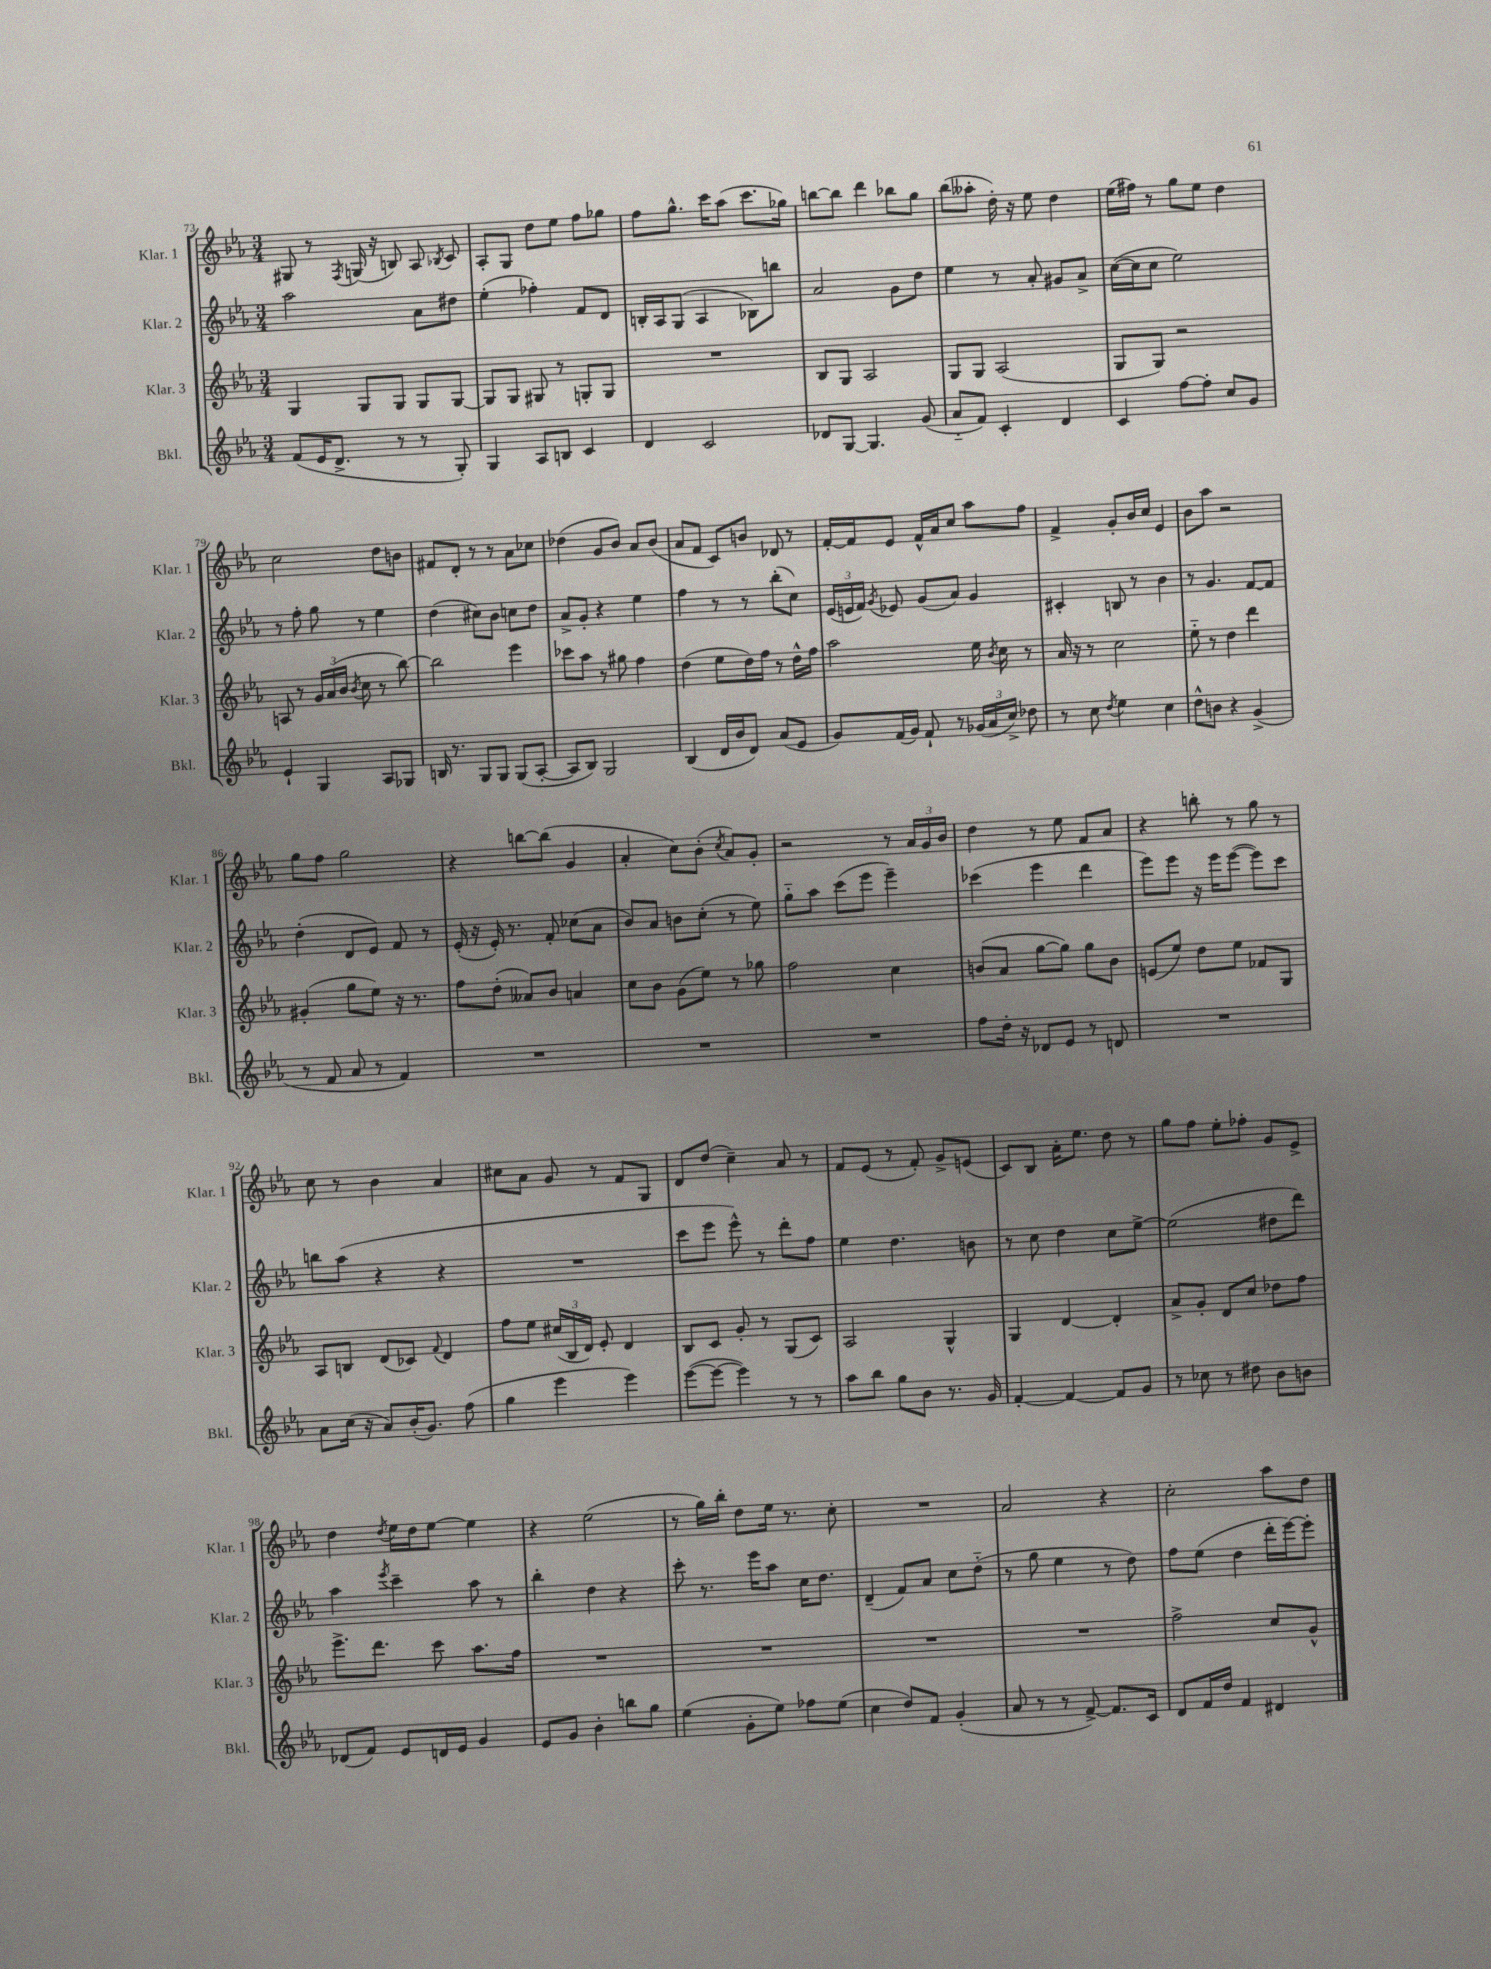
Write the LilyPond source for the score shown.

<<
\new StaffGroup <<
\new Staff = "s0" \with { instrumentName = "Klar. 1" shortInstrumentName = "Klar. 1" } {
    \clef treble \key ees \major \numericTimeSignature \time 3/4
    \autoBeamOff gis8 r8 \acciaccatura { f8 } g16( r16 b8) aes8 \acciaccatura { bes8 } c'8 |
    aes8[-. g8] d''8[ ees''8] f''8[ ges''8] |
    f''8[ g''8.]-^ c'''16[ aes''8]( c'''8.[ ges''16]) |
    b''8[~ b''8] d'''4 bes''8[ g''8] |
    bes''8[( aeses''8]-. d''16-.) r16 ees''8 d''4 |
    ees''16[( fis''16]) r8 g''8[ ees''8] d''4 |
    c''2 d''8[ b'8] |
    fis'8[ d'8]-. r8 r8 aes'8[ ces''8] |
    des''4( g'8[ bes'8]) aes'8[ bes'8]( |
    aes'8[ f'8] c'8[) b'8] des'8 r8 |
    f'16[~-. f'16 ees'8] f'16[-^ aes'16 c''8] aes''8[ f''8] |
    f'4-> g'8[-. bes'16 c''16] ees'4 |
    bes'8[ aes''8] r2 |
    g''8[ f''8] g''2 |
    r4 b''8[~ b''8]( g'4 |
    aes'4-. c''8[) bes'8]-.( \acciaccatura { c''8 } aes'8[) g'8]-. |
    r2 r8 \tuplet 3/2 { aes'16[ g'16 bes'16] } |
    d''4 r8 ees''8 f'8[ aes'8] |
    r4 b''8-. r8 g''8 r8 |
    c''8 r8 bes'4 aes'4 |
    cis''8[ aes'8] g'8 r8 f'8[ g8] |
    d'8[ d''8]( c''4--) aes'8 r8 |
    f'8[ ees'8]( r8 f'8-.) g'8[-> e'8]( |
    c'8[) bes8] aes'16[-. ees''8.] d''8 r8 |
    g''8[ f''8] ees''8[-. fes''8]-. g'8[ ees'8]-> |
    d''4 \acciaccatura { d''8 } ees''16[ d''16 ees''8]~ ees''4 |
    r4 ees''2( |
    r8 g''16[) bes''16]-. d''8[ ees''16] r8. c''8-. |
    R2. |
    aes'2 r4 |
    c''2-. aes''8[ d''8] \bar "|." |
}
\new Staff = "s1" \with { instrumentName = "Klar. 2" shortInstrumentName = "Klar. 2" } {
    \clef treble \key ees \major \numericTimeSignature \time 3/4
    \autoBeamOff aes''2 aes'8[ dis''8] |
    ees''4-.( fes''4-.) f'8[ d'8] |
    b16[-. aes16 g8]( aes4 bes8[) b''8] |
    aes'2 g'8[ d''8] |
    ees''4 r8 aes'8-. gis'8[ aes'8]-> |
    c''16[~( c''16 c''8] ees''2) |
    r8 f''8-. g''8 r8 ees''4 |
    d''4( cis''8[) bes'8] c''8[ d''8] |
    aes'8[-> g'8]-. r4 ees''4 |
    f''4 r8 r8 bes''8[-.( c''8]) |
    \tuplet 3/2 { ees'16[( e'16 f'16]) } \acciaccatura { g'8 } ees'8 g'8[( aes'8]) g'4 |
    cis'4-. b8 r8 bes'4 |
    r8 g'4. f'8[~ f'8] |
    d''4-.( d'8[ ees'8]) f'8 r8 |
    ees'16-.( r16 ees'16-.) r8. f'8-. ces''8[( aes'8] |
    bes'8[) aes'8] b'8[ c''8]-.( r8 ees''8) |
    g''8[-_ aes''8] c'''8[( ees'''8] ees'''4--) |
    ces'''4( ees'''4 d'''4 |
    ees'''8[) ees'''8] r16 ees'''16[ ees'''8]~( ees'''8[) c'''8] |
    b''8[ aes''8]( r4 r4 |
    R2. |
    c'''8[ ees'''8] ees'''8-^) r8 d'''8[-. f''8] |
    ees''4 d''4. b'8 |
    r8 c''8 d''4 c''8[ ees''8]~-> |
    ees''2( dis''8[ d'''8]) |
    aes''4 \acciaccatura { ees'''8 } c'''4-- aes''8 r8 |
    bes''4-. d''4 r4 |
    c'''8-. r8. ees'''16[ aes''8] c''16[ d''8.] |
    d'4--( f'8[) aes'8] c''8[ d''8]-_( |
    r8 g''8 ees''4 r8 d''8) |
    f''8[ ees''8]( d''4 d'''16[-. ees'''16~) ees'''8]-. \bar "|." |
}
\new Staff = "s2" \with { instrumentName = "Klar. 3" shortInstrumentName = "Klar. 3" } {
    \clef treble \key ees \major \numericTimeSignature \time 3/4
    \autoBeamOff g4 g8[ g8] g8[ g8]~ |
    g8[ g8] gis8 r8 g8[-. g8] |
    R2. |
    bes8[ g8] aes2 |
    g8[ g8] aes2( |
    g8[ g8]) r2 |
    a8 r8 \tuplet 3/2 { g'16[ aes'16( bes'16] } \acciaccatura { bes'8 } c''8 r8 bes''8~) |
    bes''2 ees'''4 |
    ces'''8[ aes''8] r8 gis''8 f''4 |
    d''4( ees''8[ d''16) f''16] r8 d''16[-^ f''16] |
    aes''2 ees''16 \acciaccatura { bes'8 } c''16 r8 |
    aes'16 r16 r8 c''2 |
    ees''8-_ r8 d''4 d'''4 |
    gis'4-.( g''8[ ees''8]) r16 r8. |
    f''8[ d''8]-.( aeses'8[) bes'8] a'4 |
    c''8[ bes'8] g'8[( ees''8]) r8 ges''8 |
    f''2 c''4 |
    b'8[( aes'8] g''8[~ g''8]) g''8[ b'8] |
    e'8[( ees''8]) d''8[ ees''8] fes'8[ g8] |
    aes8[ b8] d'8[( ces'8]) \appoggiatura { f'8 } d'4 |
    f''8[ ees''8] \tuplet 3/2 { cis''16[( bes16 d'16]) } ees'8-. d'4 |
    bes8[ c'8] g'8-. r8 g8[( c'8]) |
    aes2 g4-^ |
    g4 d'4~ d'4-. |
    aes'8[-> g'8]-. d'8[ c''8] des''8[ f''8] |
    ees'''8.[-> d'''8.] c'''8 aes''8.[ f''16] |
    R2. |
    R2. |
    R2. |
    R2. |
    f''2-> c''8[ g'8]-^ \bar "|." |
}
\new Staff = "s3" \with { instrumentName = "Bkl." shortInstrumentName = "Bkl." } {
    \clef treble \key ees \major \numericTimeSignature \time 3/4
    \autoBeamOff f'8[( ees'16 d'8.]-> r8 r8 g8-.) |
    g4 aes8[ b8] c'4 |
    d'4 c'2 |
    des'8[ g8]~ g4. g'8( |
    aes'8[-_ f'8]) c'4-. d'4 |
    c'4 f''8[~ f''8]-. c''8[ g'8] |
    ees'4-! g4 aes8[ ges8] |
    b16 r8. g8[ g8] g8[( aes8]~-. |
    aes8[ bes8]) g2 |
    bes4( d'16[ bes'16 d'8]) aes'8[( ees'8] |
    g'8[) f'16( g'16]) f'8-! r8 \tuplet 3/2 { ges'16[( aes'16 c''16]->) } des''8 |
    r8 c''8 \acciaccatura { d''8 } ees''4 c''4 |
    d''8[-^ b'8] r4 g'4->( |
    r8 f'8 aes'8 r8 f'4) |
    R2. |
    R2. |
    R2. |
    f''8[ d''16]-. r16 des'8[ ees'8] r8 d'8 |
    R2. |
    aes'8[ c''16]( r16 aes'8[) bes'16-.( g'8.]) f''8( |
    g''4 ees'''4 ees'''4) |
    ees'''8[~( ees'''8]~ ees'''4) r8 r8 |
    aes''8[ bes''8] g''8[ bes'8] r8. g'16 |
    f'4~-. f'4~ f'8[ g'8] |
    r8 ces''8 r8 dis''8 bes'8[ b'8] |
    des'8[( f'8]) ees'8[ d'16 ees'16] g'4 |
    ees'8[ g'8] bes'4-. b''8[ g''8] |
    ees''4( g'8[-. ees''8]) fes''8[ ees''8]( |
    c''4 d''8[) f'8] g'4-.( |
    aes'8 r8 r8 f'8~->) f'8.[ c'16] |
    d'8[ f'16 d''16] f'4 dis'4 \bar "|." |
}
>>
>>
\layout { \context { \Score currentBarNumber = #73 } }
